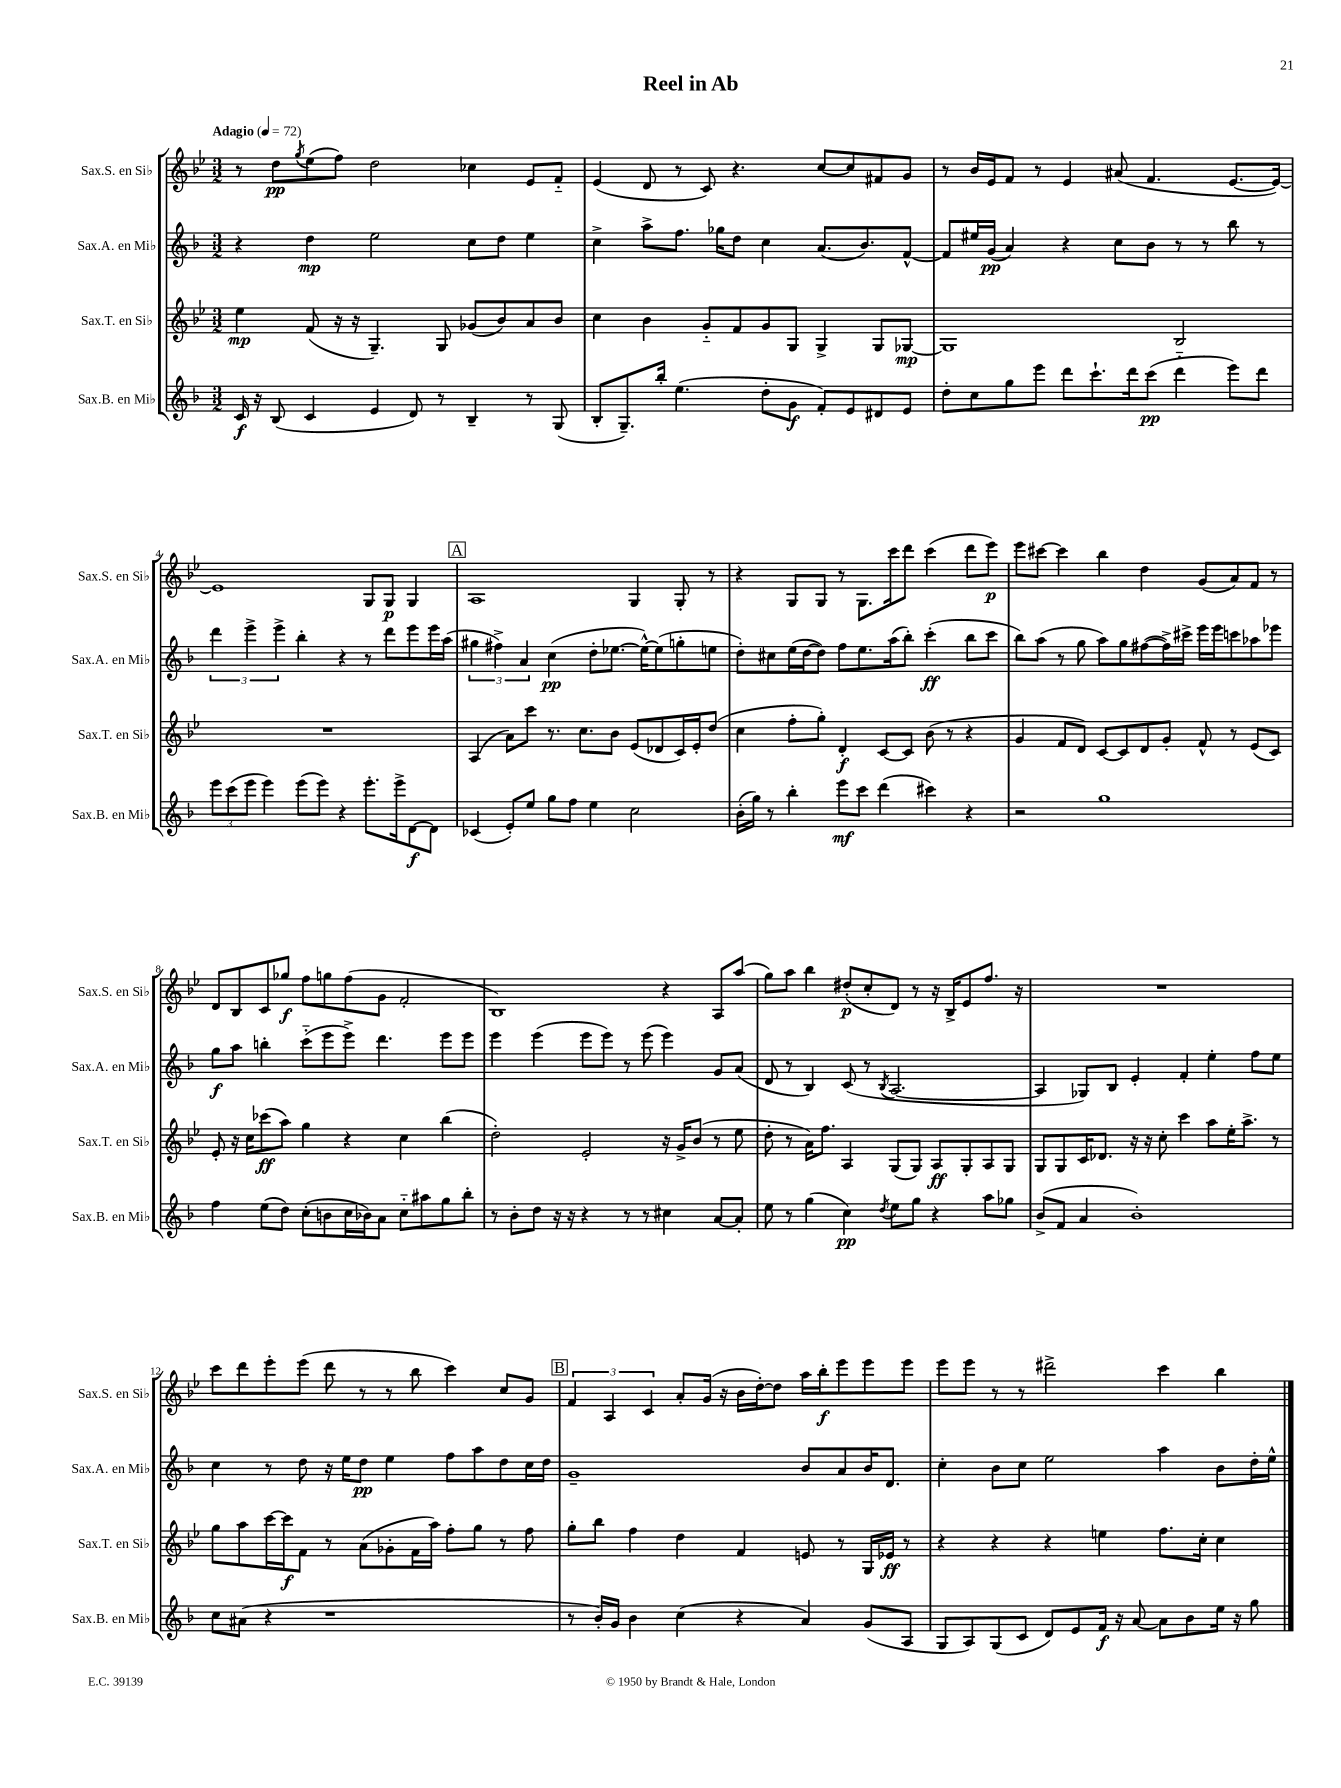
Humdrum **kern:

**kern	**dynam	**kern	**dynam	**kern	**dynam	**kern	**dynam
*part4	*part4	*part3	*part3	*part2	*part2	*part1	*part1
*staff4	*staff4	*staff3	*staff3	*staff2	*staff2	*staff1	*staff1
*I"Sax.B. en Mi♭	*	*I"Sax.T. en Si♭	*	*I"Sax.A. en Mi♭	*	*I"Sax.S. en Si♭	*
*I'Sax.B. en Mi♭	*	*I'Sax.T. en Si♭	*	*I'Sax.A. en Mi♭	*	*I'Sax.S. en Si♭	*
*clefG2	*	*clefG2	*	*clefG2	*	*clefG2	*
*k[b-]	*	*k[b-e-]	*	*k[b-]	*	*k[b-e-]	*
*M3/2	*	*M3/2	*	*M3/2	*	*M3/2	*
*MM72	*	*MM72	*	*MM72	*	*MM72	*
=1	=1	=1	=1	=1	=1	=1	=1
!	!	!	!	!	!	!LO:TX:a:B:t=Adagio	!
16c/	f	4ee-\	mp	4r	.	8r	.
16r	.	.	.	.	.	.	.
(8B-/	.	.	.	.	.	8dd\L	pp
.	.	.	.	.	.	8qgg/	.
4c/	.	(8f/	.	4dd\	mp	(8ee-\	.
.	.	16r	.	.	.	8ff\J)	.
.	.	16r	.	.	.	.	.
4e/	.	4.G~/)	.	2ee\	.	2dd\	.
8d/)	.	.	.	.	.	.	.
8r	.	8G/	.	.	.	.	.
4B-~/	.	(8g-X/L	.	8cc\L	.	4cc-X\	.
.	.	8b-/)	.	8dd\J	.	.	.
8r	.	8a/	.	4ee\	.	8e-/L	.
(8G/	.	8b-/J	.	.	.	8f/J	.
=2	=2	=2	=2	=2	=2	=2	=2
8B-'/L	.	4cc\	.	4cc^\	.	(4e-/	.
8.G~/)	.	.	.	.	.	.	.
.	.	4b-\	.	8aa^\L	.	8d/	.
16bb-'/Jk	.	.	.	.	.	.	.
(4.ee\	.	.	.	8.ff\J	.	8r	.
.	.	8g/L	.	.	.	8c/)	.
.	.	.	.	16gg-X\KL	.	.	.
.	.	8f/	.	8dd\J	.	4.r	.
8dd'\L	.	8g/	.	4cc\	.	.	.
8g\J	f	8G/J	.	.	.	.	.
8f'/L)	.	4G^/	.	(8.a/L	.	[8cc/L	.
8e/	.	.	.	.	.	8cc/]	.
.	.	.	.	8.b-/)	.	.	.
8d#X/	.	8G/L	.	.	.	8f#X/	.
8e/J	.	[8G-X/J	mp	[8f^^/J	.	8g/J	.
=3	=3	=3	=3	=3	=3	=3	=3
8dd'\L	.	1G-]	.	8f/L]	.	8r	.
8cc\	.	.	.	16ee#X/L	.	16b-/LL	.
.	.	.	.	(16g/JJ	pp	16e-/J	.
8gg\	.	.	.	4a/)	.	8f/J	.
8eee\J	.	.	.	.	.	8r	.
8ddd\L	.	.	.	4r	.	4e-/	.
8.ccc`\	.	.	.	.	.	.	.
.	.	.	.	8cc\L	.	(8a#X/	.
16ddd\k	.	.	.	.	.	.	.
(8ccc\J	pp	.	.	8b-\J	.	4.f/	.
4ddd\	.	2B-/	.	8r	.	.	.
.	.	.	.	8r	.	.	.
8eee\L)	.	.	.	8bb-\	.	[8.e-/L	.
8ddd\J	.	.	.	8r	.	.	.
.	.	.	.	.	.	16e-/Jk_)	.
!!LO:LB:g=z
=4	=4	=4	=4	=4	=4	=4	=4
12eee\L	.	1.r	.	6ddd\	.	1e-]	.
(12ccc\	.	.	.	.	.	.	.
12eee\J	.	.	.	6eee^\	.	.	.
4eee\)	.	.	.	.	.	.	.
.	.	.	.	6eee^\	.	.	.
(8eee\L	.	.	.	4bb-'\	.	.	.
8eee\J)	.	.	.	.	.	.	.
4r	.	.	.	4r	.	.	.
8.eee'\L	.	.	.	8r	.	8G/L	.
.	.	.	.	8ddd\L	.	8G/J	p
16eee^\k	.	.	.	.	.	.	.
[8d\	f	.	.	8eee\	.	4G/	.
8d\J]	.	.	.	16eee\L	.	.	.
.	.	.	.	(16aa\JJ	.	.	.
!!LO:REH:place=s1:t=A
=5	=5	=5	=5	=5	=5	=5	=5
(4c-X/	.	(4A/	.	6gg#X\	.	1A	.
.	.	.	.	6ff#X^\)	.	.	.
8e'/L)	.	8a\L)	.	.	.	.	.
.	.	.	.	6a/	.	.	.
8ee/J	.	8ccc\J	.	.	.	.	.
8gg\L	.	8.r	.	(4cc\	pp	.	.
8ff\J	.	.	.	.	.	.	.
.	.	8.cc\L	.	.	.	.	.
4ee\	.	.	.	8dd'\L	.	.	.
.	.	8b-\J	.	[8.ee-X\J	.	.	.
2cc\	.	(8e-/L	.	.	.	4G/	.
.	.	.	.	16ee-^^\KL_)	.	.	.
.	.	8d-X/	.	(8ee-\]	.	.	.
.	.	16c/L)	.	8ggn'\	.	8G'/	.
.	.	16e-'/J	.	.	.	.	.
.	.	(8dd/J	.	8een\J	.	8r	.
=6	=6	=6	=6	=6	=6	=6	=6
(16b-'\LL	.	4cc\	.	8dd'\L)	.	4r	.
16gg\JJ)	.	.	.	.	.	.	.
8r	.	.	.	8cc#X\	.	.	.
4bb-'\	.	8ff'\L	.	(16ee\L	.	8G/L	.
.	.	.	.	[16dd\J	.	.	.
.	.	8gg'\J)	.	8dd\J])	.	8G/J	.
8eee\L	mf	4d'/	f	8ff\L	.	8r	.
8ccc\J	.	.	.	8.ee\	.	8.G\L	.
(4ddd\	.	[8c/L	.	.	.	.	.
.	.	.	.	(16aa\k	.	16ccc\k	.
.	.	8c/J]	.	8bb-'\J)	.	8ddd\J	.
4ccc#X\)	.	(8b-\	.	(4ccc'\	ff	(4ccc\	.
.	.	8r	.	.	.	.	.
4r	.	4r	.	8bb-\L	.	8ddd\L	.
.	.	.	.	8ccc\J	.	8eee-\J)	p
=7	=7	=7	=7	=7	=7	=7	=7
2r	.	4g/	.	8bb-\L)	.	8eee-\L	.
.	.	.	.	(8aa\J	.	[8ccc#X\J	.
.	.	8f/L	.	8r	.	4ccc#\]	.
.	.	8d/J)	.	8gg\	.	.	.
1gg	.	[8c/L	.	8aa\L)	.	4bb-\	.
.	.	8c/]	.	8gg\	.	.	.
.	.	8d/	.	([8ff#X\	.	4dd\	.
.	.	8g'/J	.	16ff#^\L])	.	.	.
.	.	.	.	16ccc#X^\JJ	.	.	.
.	.	8f^^/	.	16eee\LL	.	(8g/L	.
.	.	.	.	16eee\J	.	.	.
.	.	8r	.	8cccn\	.	8a/)	.
.	.	(8e-/L	.	8aa-X\	.	8f/J	.
.	.	8c/J)	.	8eee-X\J	.	8r	.
!!LO:LB:g=z
=8	=8	=8	=8	=8	=8	=8	=8
4ff\	.	8e-'/	.	8gg\L	f	8d/L	.
.	.	16r	.	8aa\J	.	8B-/	.
.	.	16cc\KL	.	.	.	.	.
(8ee\L	.	(8ccc-X\	ff	4bbn'\	.	8c/	.
8dd\J)	.	8aa\J)	.	.	.	8gg-X/J	f
(8cc'\L	.	4gg\	.	(8ccc\L	.	8ff\L	.
8bn\	.	.	.	8eee\	.	8ggn\	.
16cc\L	.	4r	.	8eee^\J)	.	(8ff\	.
16b-X\J)	.	.	.	.	.	.	.
8a\J	.	.	.	4.ddd\	.	8g\J	.
8cc\L	.	4cc\	.	.	.	2f'/	.
8aa#X\	.	.	.	.	.	.	.
8gg\	.	(4bb-\	.	8eee\L	.	.	.
8bb-'\J	.	.	.	8eee\J	.	.	.
=9	=9	=9	=9	=9	=9	=9	=9
8r	.	2dd'\)	.	4eee\	.	1B-)	.
8b-'\L	.	.	.	.	.	.	.
8dd\J	.	.	.	(4eee\	.	.	.
16r	.	.	.	.	.	.	.
16r	.	.	.	.	.	.	.
4r	.	2e-'/	.	8eee\L	.	.	.
.	.	.	.	8eee\J)	.	.	.
8r	.	.	.	8r	.	.	.
8r	.	.	.	(8eee\	.	.	.
4cc#X\	.	16r	.	4eee\)	.	4r	.
.	.	16g^/KL	.	.	.	.	.
.	.	(8b-/J	.	.	.	.	.
[8a/L	.	8r	.	8g/L	.	8A/L	.
8a'/J]	.	8ee-\	.	(8a/J	.	(8aa/J	.
=10	=10	=10	=10	=10	=10	=10	=10
8ee\	.	8dd'\	.	8d/	.	8gg\L)	.
8r	.	8r	.	8r	.	8aa\J	.
(4gg\	.	16a\KL)	.	4B-/)	.	4bb-\	.
.	.	8.ff\J	.	.	.	.	.
4cc\)	pp	4A/	.	(8c/	.	(8dd#X'/L	p
.	.	.	.	8r	.	8cc'/	.
8qdd/	.	.	.	8qB-/	.	.	.
8ee\L	.	(8G/L	.	[2.A/	.	8d/J)	.
8gg\J	.	8G/J)	.	.	.	8r	.
4r	.	8A/L	ff	.	.	16r	.
.	.	.	.	.	.	16B-^/KL	.
.	.	8G'/	.	.	.	8e-/	.
8aa\L	.	8A/	.	.	.	8.ff/J	.
8gg-X\J	.	8G/J	.	.	.	.	.
.	.	.	.	.	.	16r	.
=11	=11	=11	=11	=11	=11	=11	=11
(8b-^/L	.	8G/L	.	4A/]	.	1.r	.
8f/J	.	8G/	.	.	.	.	.
4a/	.	16c/K	.	8G-X/L)	.	.	.
.	.	8.d-X/J	.	.	.	.	.
.	.	.	.	8B-/J	.	.	.
1b-')	.	16r	.	4e'/	.	.	.
.	.	16r	.	.	.	.	.
.	.	8cc'\	.	.	.	.	.
.	.	4ccc\	.	4f'/	.	.	.
.	.	8aa\L	.	4ee'\	.	.	.
.	.	16ee-'\K	.	.	.	.	.
.	.	8.aa^\J	.	.	.	.	.
.	.	.	.	8ff\L	.	.	.
.	.	8r	.	8ee\J	.	.	.
!!LO:LB:g=z
=12	=12	=12	=12	=12	=12	=12	=12
8cc\L	.	8gg\L	.	4cc\	.	8ccc\L	.
(8a#X\J	.	8aa\	.	.	.	8ddd\	.
4r	.	[16ccc\L	.	8r	.	8eee-'\	.
.	.	16ccc\J]	f	.	.	.	.
.	.	8f\J	.	8dd\	.	(8eee-\J	.
1r	.	8r	.	16r	.	8ddd\	.
.	.	.	.	16ee\KL	.	.	.
.	.	(8a\L	.	8dd\J	pp	8r	.
.	.	8g-X'\	.	4ee\	.	8r	.
.	.	16f\L	.	.	.	8bb-\	.
.	.	16aa\JJ)	.	.	.	.	.
.	.	8ff'\L	.	8ff\L	.	4ccc\)	.
.	.	8gg\J	.	8aa\	.	.	.
.	.	8r	.	8dd\	.	8cc/L	.
.	.	8ff\	.	16cc\L	.	8g/J	.
.	.	.	.	16dd\JJ	.	.	.
!!LO:REH:place=s1:t=B
=13	=13	=13	=13	=13	=13	=13	=13
8r	.	8gg'\L	.	1g~	.	6f/	.
16b-'/LL)	.	8bb-\J	.	.	.	.	.
.	.	.	.	.	.	6A/	.
16g/JJ	.	.	.	.	.	.	.
4b-\	.	4ff\	.	.	.	.	.
.	.	.	.	.	.	6c/	.
(4cc\	.	4dd\	.	.	.	8a'/L	.
.	.	.	.	.	.	(16g/Jk	.
.	.	.	.	.	.	16r	.
4r	.	4f/	.	.	.	16b-\LL	.
.	.	.	.	.	.	[16dd'\J)	.
.	.	.	.	.	.	8dd\J]	.
4a/)	.	8en/	.	8b-/L	.	16aa\LL	.
.	.	.	.	.	.	16bb-'\J	f
.	.	8r	.	8a/	.	8eee-\	.
(8g/L	.	16G/LL	.	16b-/K	.	8eee-\	.
.	.	16e-X/JJ	ff	8.d/J	.	.	.
8A/J	.	8r	.	.	.	8eee-\J	.
=14	=14	=14	=14	=14	=14	=14	=14
8G/L	.	4r	.	4cc'\	.	8eee-\L	.
8A/)	.	.	.	.	.	8eee-\J	.
(8G/	.	4r	.	8b-\L	.	8r	.
8c/J	.	.	.	8cc\J	.	8r	.
8d/L)	.	4r	.	2ee\	.	2ddd#X^\	.
8e/	.	.	.	.	.	.	.
16f/Jk	f	4een\	.	.	.	.	.
16r	.	.	.	.	.	.	.
[8a/	.	.	.	.	.	.	.
8a\L]	.	8.ff\L	.	4aa\	.	4ccc\	.
8b-\	.	.	.	.	.	.	.
.	.	16cc'\Jk	.	.	.	.	.
16ee\Jk	.	4cc\	.	8b-\L	.	4bb-\	.
16r	.	.	.	.	.	.	.
8gg\	.	.	.	16dd'\L	.	.	.
.	.	.	.	16ee^^\JJ	.	.	.
==	==	==	==	==	==	==	==
*-	*-	*-	*-	*-	*-	*-	*-
